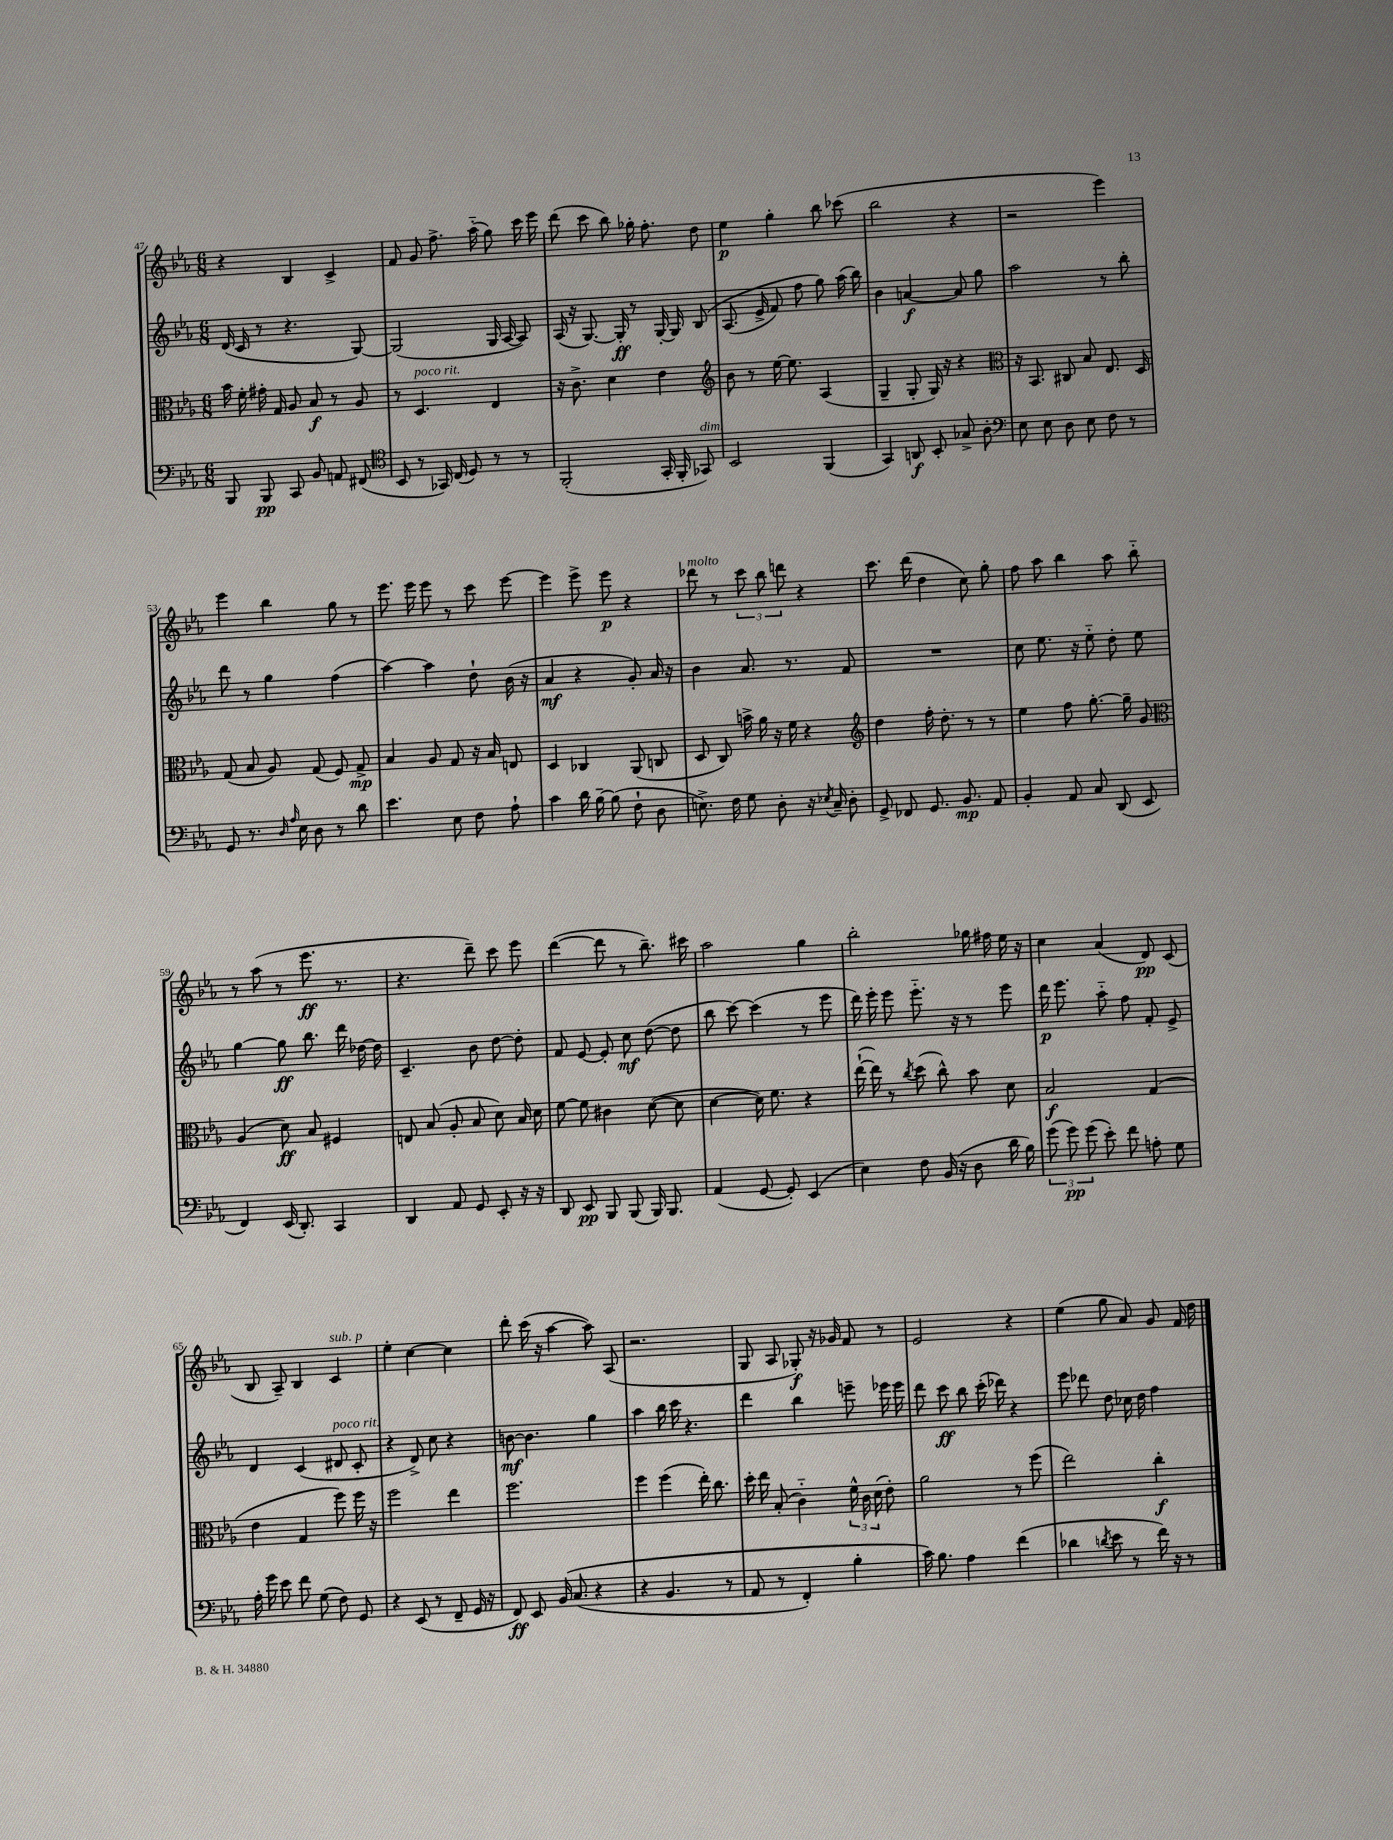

**kern	**kern	**kern	**kern
*staff4	*staff3	*staff2	*staff1
*clefF4	*clefC3	*clefG2	*clefG2
*k[b-e-a-]	*k[b-e-a-]	*k[b-e-a-]	*k[b-e-a-]
*M6/8	*M6/8	*M6/8	*M6/8
8BBB-	16b-	(16d	4r
.	16f'	16c	.
8BBB-	16g#'	8r	.
.	16G	.	.
8CC	8A-	4.r	4B-
8BB-	8B-	.	.
8AA	8r	.	4c^
(8FF#	8A-	[8G)	.
=	=	=	=
*clefC4	*	*	*
8BB-	8r	(2G]	8f
8r	4.D	.	8g
16GG-)	.	.	8.ff^
(16C	.	.	.
8D)	.	.	.
.	.	.	(16aa-'~
8r	4E-	16G	8gg)
.	.	[16A-	.
8r	.	8A-])	16ccc
.	.	.	16eee-
=	=	=	=
(2FF'	16r	(16A-	(8ddd
.	8.c^	16r	.
.	.	[8.G)	8ccc
.	4d	.	8bb-)
.	.	16G']	.
.	.	8r	16gg-'
.	.	.	8.ff'
16GG'	4e-	[16G'	.
16FF'	.	16G]	.
8GG-)	.	&(8B-	8dd
=	=	=	=
*	*clefG2	*	*
2BB-	8b-	(8.A-	4ee-
.	8r	.	.
.	.	16e-^	.
.	[16ee-	8f)	4gg'
.	8.ee-]	.	.
.	.	8ff	.
(4FF	(4A-	8gg&)	8bb-
.	.	(16aa-	(8ccc-
.	.	16bb-)	.
=	=	=	=
4GG)	4G~	4b-	2bb-
8AA	8G'	[4a	.
8BB-'	16G)	.	.
.	16r	.	.
8G-^	4r	8a]	4r
8A-'	.	8gg	.
=	=	=	=
*clefF4	*clefC3	*	*
8E-	16r	2aa-	2r
.	8.BB-	.	.
8E-	.	.	.
8D	8C#	.	.
8E-	8B-	.	.
8F	8.E-	8r	4eee-)
8r	.	8bb-'	.
.	16D	.	.
=	=	=	=
8GG	(8G	8ddd	4eee-
8.r	8B-	8r	.
.	8A-)	4gg	4bb-
16qqD	.	.	.
16qqA-	.	.	.
16E-	.	.	.
8D	(8G	.	.
8r	8F)	(4ff	8gg
8d	8G^	.	8r
=	=	=	=
4.e-	4B-	[4aa-)	8.eee-
.	.	.	16eee-
.	8A-	4aa-]	8eee-
8E-	8G	.	8r
8F	16r	8dd`	8ccc
.	16B-	.	.
8A-`	8E	(16b-	[8eee-
.	.	16r	.
=	=	=	=
4c	4D	4a-	4eee-]
16d	4C-	4r	8eee-^
[16B-~	.	.	.
(8B-]	.	.	8eee-
8F`	(8AA-	8g')	4r
8D	8C	16a-	.
.	.	16r	.
=	=	=	=
8.E^)	8D	4b-	8ddd-
.	8C)	.	8r
16F	.	.	.
8G	16b^	8.a-	12ccc
.	16a-	.	.
.	.	.	12bb-
8D'	16r	.	.
.	.	.	12ddd
.	16f	8.r	.
16r	4r	.	4r
8qE-	.	.	.
16C~	.	.	.
8D'	.	8f	.
=	=	=	=
*	*clefG2	*	*
8GG^	4dd	2.r	8.ccc
8FF-	.	.	.
.	.	.	(16ddd
8.GG	16ff'	.	4dd
.	8.dd'	.	.
8.BB-	.	.	.
.	8r	.	8cc)
8AA-	8r	.	8gg'
=	=	=	=
4BB-'	4ee-	8cc	8ff
.	.	8.ee-	8aa-
8AA-	8ff	.	4bb-
.	.	16r	.
8C	[8.gg'	8ee-'~	.
(8DD	.	8dd'	8aa-
.	16gg~]	.	.
8EE-	8g	8ee-	8bb-'~
=	=	=	=
*	*clefC3	*	*
4FF)	(4A-	[4gg	8r
.	.	.	(8aa-
(16EE-	8d)	8gg]	8r
8.DD')	.	.	.
.	8B-	8.bb-	8.eee-
4CC	4F#	.	.
.	.	16ddd	8.r
.	.	[16dd-	.
.	.	16dd-]	.
=	=	=	=
4DD	8E	4.c~	4.r
.	(8B-	.	.
8AA-	8A-'	.	.
8GG	8B-	8b-	8ddd~)
8EE-'	8d)	[8dd	8ccc
16r	16B-	8dd']	8eee-
16r	16d	.	.
=	=	=	=
8DD	[8f	8f	([4ddd
8EE-	8f]	[8e-	.
8BBB-	4c#	8e-']	8ddd]
(8BBB-	.	8cc	8r
16BBB-)	([8d	([8dd	8.bb-~)
8.BBB-	.	.	.
.	8d]	8dd]	.
.	.	.	16ccc#
=	=	=	=
(4AA-	[4d	8bb-	2aa-
.	.	[8ccc)	.
[8GG	16d])	(4ccc]	.
.	8.f	.	.
8GG'])	.	.	.
(4EE-	4r	8r	4gg
.	.	8eee-	.
=	=	=	=
4E-)	([16ee-`	16ddd)	2bb-'
.	16ee-])	16eee-'	.
.	8r	8eee-	.
.	8qcc	.	.
8F	(8dd	8.eee-'~	.
(16BB-	8cc^^)	.	.
16r	.	16r	.
8D	8b-	8r	16gg-
.	.	.	16ff#
16d	8d	8eee-	16ee-
16B-)	.	.	16r
=	=	=	=
(12g	2B-	16ddd	4cc
.	.	8.eee-	.
12g)	.	.	.
(12g	.	.	.
8e-')	.	8aa-'~	(4a-
8f	.	8ff	.
8A'	(4G	8f'	8d)
8G	.	8e-^	(8c
=	=	=	=
16A-'	4e-	4d	8B-
16g	.	.	.
8e-	.	.	8A-~)
8f	4G	(4c	4B-
(8G	.	.	.
8F)	8ff)	8d#	4c
8GG	16ff	8c'	.
.	16r	.	.
=	=	=	=
4r	2ff	4r	4ee-'
(8EE-	.	8d^)	[4cc
8r	.	8cc	.
8FF~	4ee-	4r	4cc]
16GG	.	.	.
16r	.	.	.
=	=	=	=
8FF)	2.ff	[8b	8ddd'
8EE-	.	4.b]	(16ccc
.	.	.	16r
&(16BB-	.	.	[4aa-
(8.C	.	.	.
4r	.	4gg	8aa-])
.	.	.	(8A-
=	=	=	=
4r	4ff	4aa-	2.r
4.BB-	(4ff	16bb-	.
.	.	16ccc	.
.	.	4.r	.
.	16ee-')	.	.
.	8.cc	.	.
8r	.	.	.
=	=	=	=
8AA-	16dd'	4ddd	8G
.	16ee-	.	.
8r	(8B-'	.	8A-
4FF')	4c'~)	4bb-	8G-')
.	.	.	16r
.	.	.	16g-
4B-'	24f^^	8eee~	8f
.	24c	.	.
.	(24d	.	.
.	8e-')	16eee-	8r
.	.	16eee-	.
=	=	=	=
16c&)	2a-	8ddd	2e-
8.B-	.	.	.
.	.	8ccc	.
4A-	.	8bb-	.
.	.	(16ccc'	.
.	.	16ddd-)	.
(4f	8r	4r	4r
.	(8ff	.	.
=	=	=	=
4d-	2ee-)	8eee-	(4ee-
.	.	8ddd-	.
8qd	.	.	.
8e-	.	8dd	8gg
8r	.	16cc-	8a-)
.	.	16dd	.
16f)	4cc'	4ff	8g
16r	.	.	.
8r	.	.	16f
.	.	.	16dd
==	==	==	==
*-	*-	*-	*-
